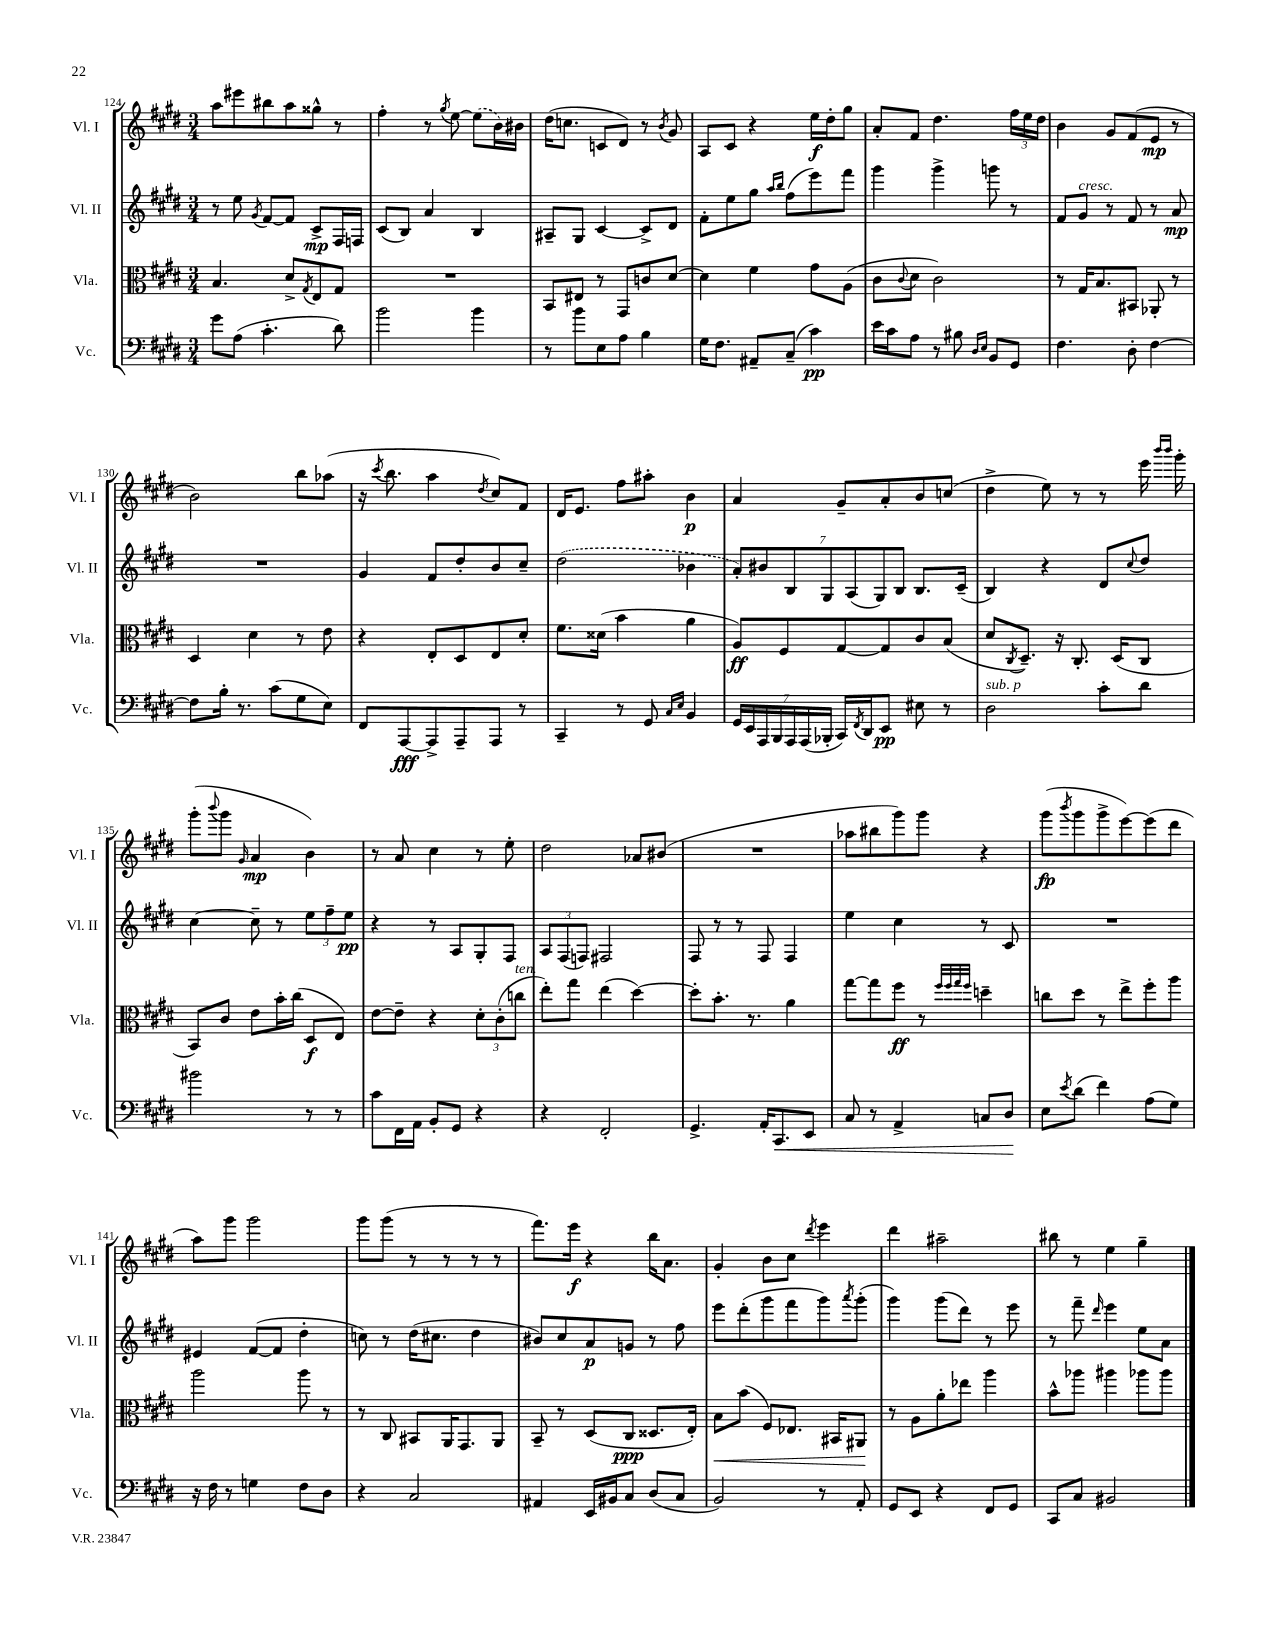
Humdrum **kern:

**kern	**kern	**kern	**kern
*staff4	*staff3	*staff2	*staff1
*clefF4	*clefC3	*clefG2	*clefG2
*k[f#c#g#d#]	*k[f#c#g#d#]	*k[f#c#g#d#]	*k[f#c#g#d#]
*M3/4	*M3/4	*M3/4	*M3/4
8g#\L	4.B/	8r	8aa\L
(8A\J	.	8ee\	8eee#\
.	.	8qg#/	.
4.c#'\	.	[8f#/L	8bb#\
.	8d#^/L	8f#/]J	8aa\
.	8qG#/	.	.
.	8E/	8c#^/L	8gg##^^\J
8d#\)	8G#/J	16F#/L	8r
.	.	16F/JJ	.
=	=	=	=
2b\	2.r	(8c#/L	4ff#'\
.	.	8B/J)	.
.	.	4a/	8r
.	.	.	8qgg#/
.	.	.	[8ee\
4b\	.	4B/	(8ee\]L
.	.	.	16b\L)
.	.	.	16b#\JJ
=	=	=	=
8r	8BB/L	8A#~/L	(16dd#\LK
.	.	.	8.cc\J
8b\L	8E#/J	8G#/J	.
8E\	8r	[4c#/	8c/L
8A\J	8GG#/L	.	8d#/J)
4B\	8c/	8c#^/]L	8r
.	.	.	8qb/
.	[8d#/J	8d#/J	8g#/
=	=	=	=
16G#\LK	4d#\]	8f#'\L	8A/L
8.F#\J	.	.	.
.	.	8ee\	8c#/J
8AA#~/L	4f#\	8gg#\J	4r
.	.	16qqaa/LL	.
.	.	16qqbb/JJ	.
(8C#~/J	.	(8ff#\L	.
4c#\)	8g#\L	8eee\)	16ee\LL
.	.	.	16dd#'\J
.	(8A\J	8fff#\J	8gg#\J
=	=	=	=
16e\LL	8c#\L	4ggg#\	8a'/L
16c#\J	.	.	.
.	8qqc#/	.	.
8A\J	8d#\J	.	8f#/J
8r	2c#\)	4ggg#^\	4.dd#\
8B#\	.	.	.
16qqD#/LL	.	.	.
16qqE/JJ	.	.	.
8BB/L	.	8ggg\	.
8GG#/J	.	8r	24ff#\LL
.	.	.	24ee\
.	.	.	24dd#\JJ
=	=	=	=
4.F#\	8r	8f#/L	4b\
.	16G#/LK	8g#/J	.
.	8.B/	.	.
.	.	8r	8g#/L
8D#'\	8BB#/J	8f#/	(8f#/
[4F#\	8AA-'/	8r	8e/J
.	8r	8a/	8r
=	=	=	=
8F#\]L	4D#/	2.r	2b\)
16B'\Jk	.	.	.
8.r	.	.	.
.	4d#\	.	.
(8c#\L	.	.	.
8G#\	8r	.	8bb\L
8E\J)	8e\	.	(8aa-\J
=	=	=	=
8FF#/L	4r	4g#/	16r
.	.	.	8qccc#/
.	.	.	8.bb\
[8AAA/	.	.	.
8AAA^/]	8E'/L	8f#/L	4aa\
8AAA~/	8D#/	8dd#'/	.
.	.	.	8qdd#/
8AAA/J	8E/	8b/	8cc#/L)
8r	8d#'/J	8cc#~/J	8f#/J
=	=	=	=
4CC#~/	8.f#\L	(2dd#\	16d#/LK
.	.	.	8.e/J
.	(16d##\Jk	.	.
8r	4b\	.	8ff#\L
8GG#/	.	.	8aa#'\J
16qqC#/LL	.	.	.
16qqE/JJ	.	.	.
4BB/	4a\	4b-\	4b\
=	=	=	=
28GG#/LL	8A/L)	14a'/L)	4a/
28EE/	.	.	.
28AAA/	.	14b#/	.
28BBB/	.	.	.
.	8F#/	.	.
28AAA/	.	14B/	.
(28AAA/	.	.	.
28BBB-'/JJ	.	14G#/	.
16CC#/LL)	[8G#/	.	8g#~/L
.	.	(14A/	.
8qFF#/	.	.	.
16DD#/J	.	.	.
.	.	14G#/)	.
8EE/J	8G#/]	.	8a'/
.	.	14B/J	.
8E#\	8c#/	8.B/L	8b/
8r	(8B/J	.	(8cc/J
.	.	(16c#~/Jk	.
=	=	=	=
2D#\	8d#/L	4B/)	4dd#^\
.	8qC#/	.	.
.	8.D#~/J)	.	.
.	.	4r	8ee\)
.	16r	.	.
.	8.C#'/	.	8r
8c#'\L	.	8d#/L	8r
.	(16D#/LK	.	.
.	.	8qqcc#/	.
8d#\J	8C#/J	8dd#/J	16eee\
.	.	.	16qqbbb/LL
.	.	.	16qqbbb/JJ
.	.	.	16ggg#'\
=	=	=	=
2b#\	8BB/L)	[4cc#\	(8ggg#'\L
.	.	.	8qqbbb/
.	8c#/J	.	8ggg#\J
.	.	.	16qqg#/
.	8e\L	8cc#~\]	4a/
.	16b'\L	8r	.
.	(16cc#\JJ	.	.
8r	8D#/L	12ee\L	4b\)
.	.	12ff#~\	.
8r	8E/J)	.	.
.	.	12ee\J	.
=	=	=	=
8c#\L	[8e\L	4r	8r
16FF#\L	8e~\]J	.	8a/
16AA\JJ	.	.	.
8BB'/L	4r	8r	4cc#\
8GG#/J	.	8A/L	.
4r	12d#'\L	8G#'/	8r
.	(12c#'\	.	.
.	.	8F#/J	8ee'\
.	12cc\J	.	.
=	=	=	=
4r	8ee'\L)	12A/L	2dd#\
.	.	(12F#/	.
.	8gg#\J	.	.
.	.	12F/J)	.
2FF#'/	(4ee\	2F#/	.
.	[4dd#\)	.	8a-/L
.	.	.	(8b#/J
=	=	=	=
4.GG#^/	8dd#'\]L	8F#/	2.r
.	8.b'\J	8r	.
.	.	8r	.
.	8.r	.	.
16AA'/LK	.	8F#/	.
8.CC#/	.	.	.
.	4a\	4F#/	.
8EE/J	.	.	.
=	=	=	=
8C#/	[8gg#\L	4ee\	8aa-\L
8r	8gg#\]	.	8bb#\
4AA^/	8ff#\J	4cc#\	8ggg#\)
.	8r	.	8ggg#\J
.	32qqff#/LLL	.	.
.	32qqff#/	.	.
.	32qqgg#/	.	.
.	32qqff#/JJJ	.	.
8C/L	4dd~\	8r	4r
8D#/J	.	8c#/	.
=	=	=	=
8E\L	8cc\L	2.r	(8ggg#\L
8qe/	.	.	8qbbb/
(8d#\J	8dd#\J	.	8ggg#\
4f#\)	8r	.	8ggg#^\
.	8ee^\L	.	[8eee\)
(8A\L	8ff#'\	.	(8eee\]
8G#\J)	8aa\J	.	8ddd#\J
=	=	=	=
16r	2aa\	4e#/	8aa\L)
16F#\	.	.	.
8r	.	.	8ggg#\J
4G\	.	([8f#/L	2ggg#\
.	.	8f#/]J	.
8F#\L	8aa\	4dd#'\	.
8D#\J	8r	.	.
=	=	=	=
4r	8r	8cc\)	8ggg#\L
.	8C#/	8r	(8ggg#\J
2C#/	8BB#/L	(16dd#\LK	8r
.	.	8.cc#\J	.
.	16AA/K	.	8r
.	8.GG#/	.	.
.	.	4dd#\	8r
.	8AA/J	.	8r
=	=	=	=
4AA#/	8BB~/	8b#/L)	8.fff#\L)
.	8r	8cc#/	.
.	.	.	16eee\Jk
16EE/LL	(8D#/L	8a/	4r
16BB#/J	.	.	.
8C#/J	8C#/J	8g/J	.
(8D#/L	8.D##/L	8r	16bb\LK
.	.	.	8.a\J
8C#/J	.	8ff#\	.
.	16E'/Jk)	.	.
=	=	=	=
2BB/)	8B\L	8eee\L	4g#'/
.	(8b\J	(8ddd#'\	.
.	8F#/L)	8ggg#\	8b\L
.	8.E-/J	8fff#\	8cc#\J
.	.	.	8qddd#/
8r	.	8ggg#\)	4eee\
.	16BB#/LK	.	.
.	.	8qaaa/	.
8AA'/	8AA#/J	(8ggg#'\J	.
=	=	=	=
8GG#/L	8r	4ggg#\)	4ddd#\
8EE/J	8A\L	.	.
4r	8a'\	(8ggg#\L	2aa#~\
.	8ee-\J	8ddd#\J)	.
8FF#/L	4aa\	8r	.
8GG#/J	.	8eee\	.
=	=	=	=
8CC#/L	8b^^\L	8r	8bb#\
8C#/J	8aa-\J	8fff#~\	8r
.	.	16qqddd#/	.
2BB#/	4aa#\	4eee\	4ee\
.	8aa-\L	8ee\L	4gg#~\
.	8aa-\J	8a\J	.
==	==	==	==
*-	*-	*-	*-
